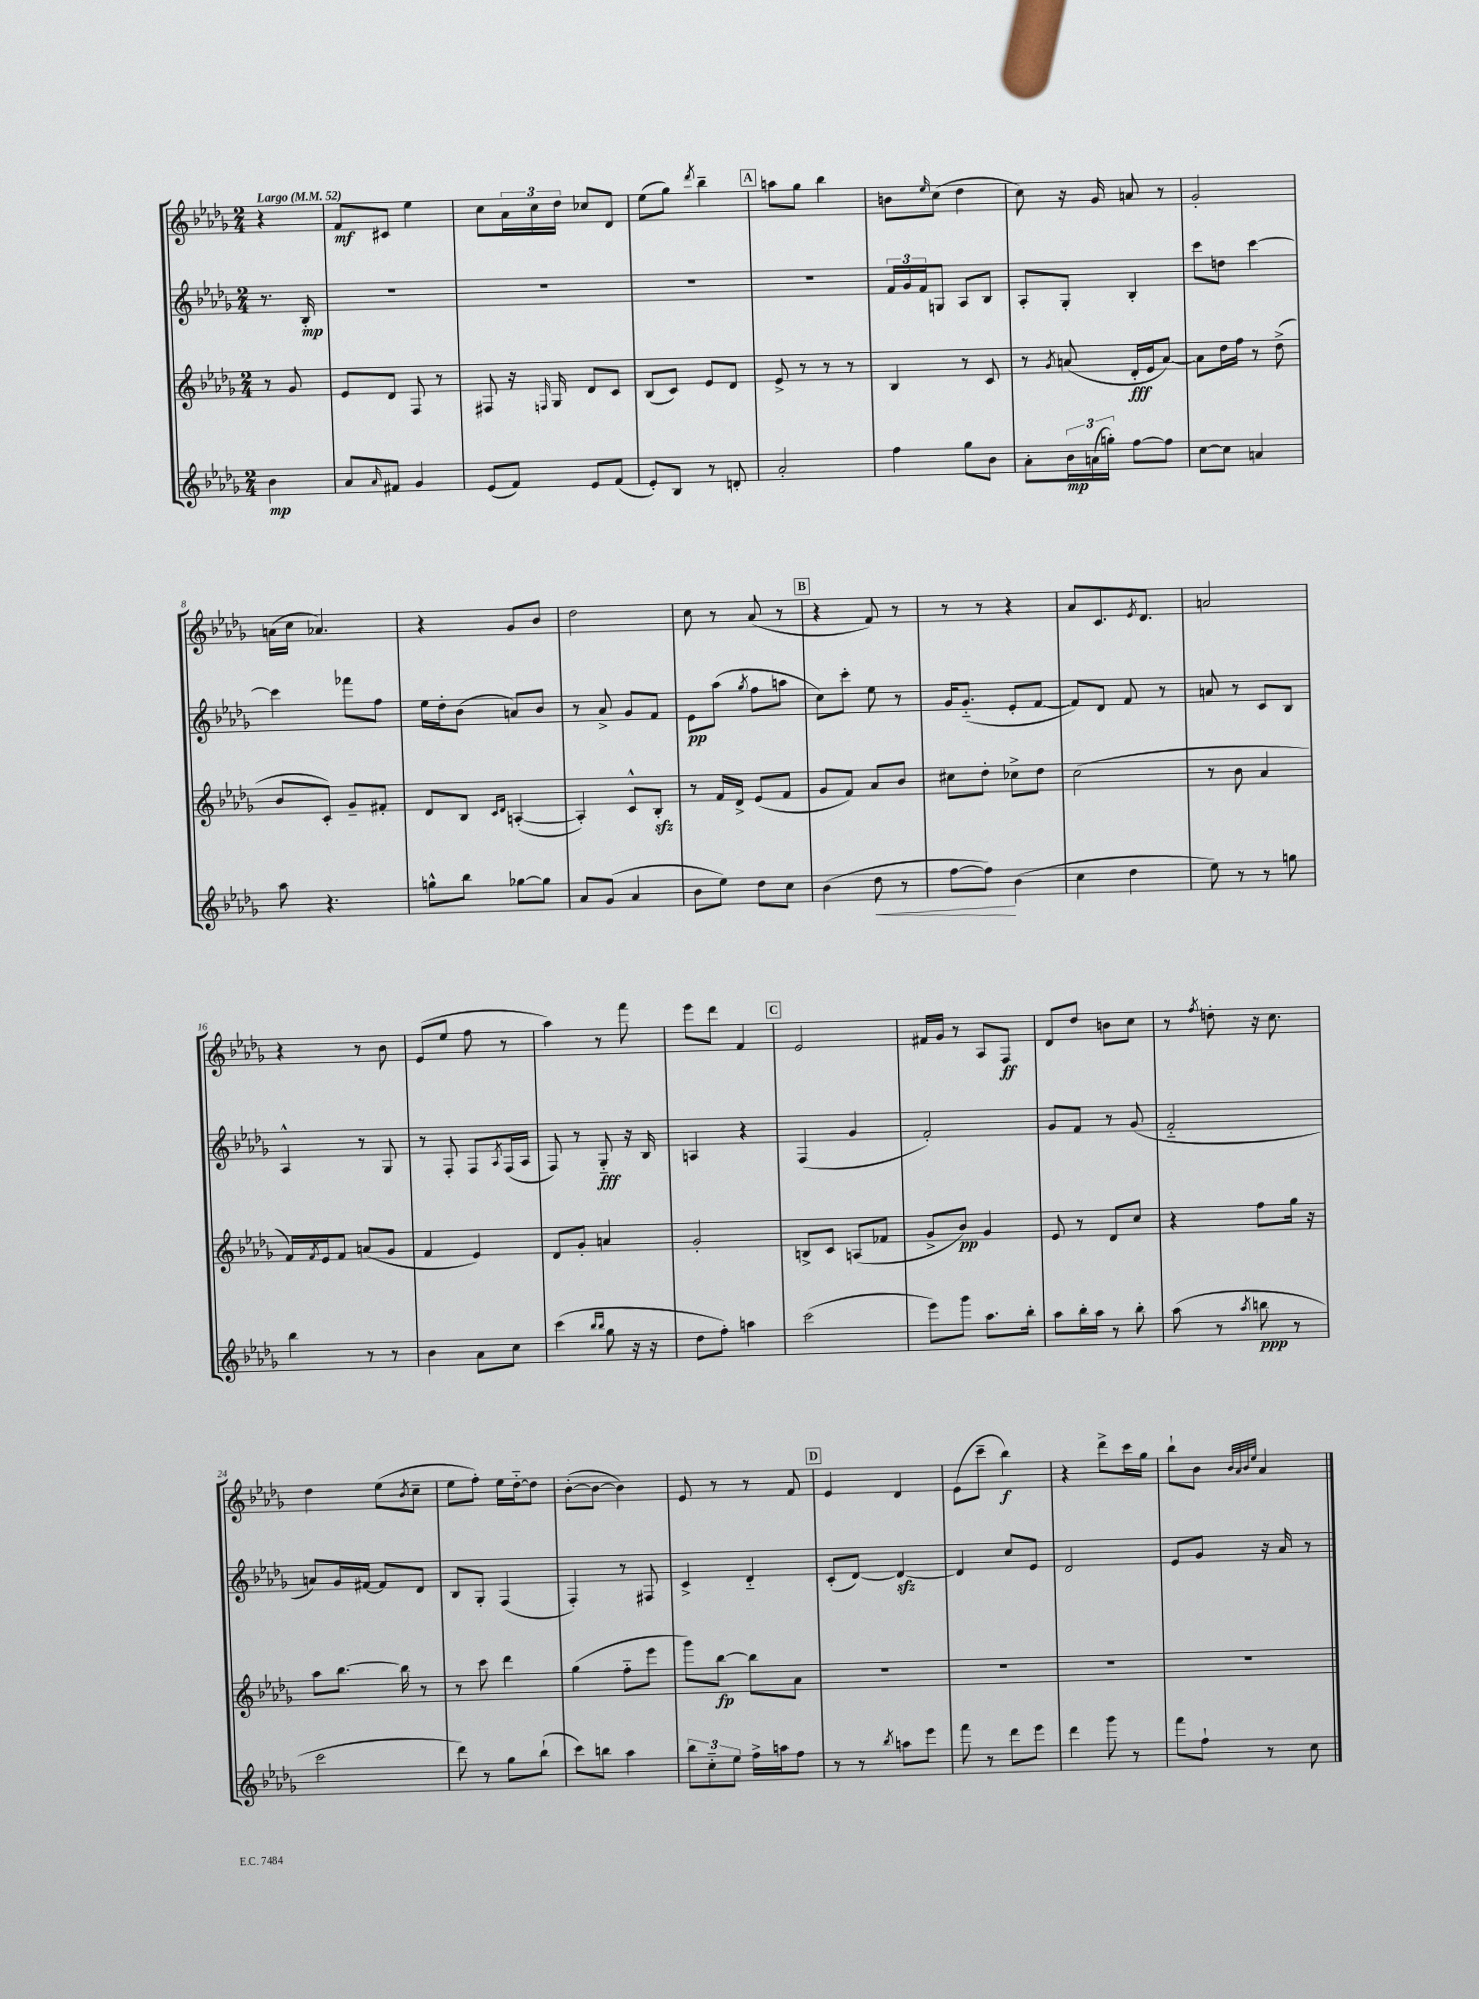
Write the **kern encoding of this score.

**kern	**dynam	**kern	**dynam	**kern	**dynam	**kern	**dynam
*part4	*part4	*part3	*part3	*part2	*part2	*part1	*part1
*staff4	*staff4	*staff3	*staff3	*staff2	*staff2	*staff1	*staff1
*clefG2	*	*clefG2	*	*clefG2	*	*clefG2	*
*k[b-e-a-d-g-]	*	*k[b-e-a-d-g-]	*	*k[b-e-a-d-g-]	*	*k[b-e-a-d-g-]	*
*M2/4	*	*M2/4	*	*M2/4	*	*M2/4	*
*MM52	*	*MM52	*	*MM52	*	*MM52	*
=	=	=	=	=	=	=	=
!	!	!	!	!	!	!LO:TX:a:B:t=Largo	!
4b-\	mp	8r	.	8.r	.	4r	.
.	.	8g-/	.	.	.	.	.
.	.	.	.	16B-'/	mp	.	.
=1	=1	=1	=1	=1	=1	=1	=1
8a-/L	.	8e-/L	.	2r	.	8f/L	mf
16qqa-/	.	.	.	.	.	.	.
8f#X/J	.	8d-/J	.	.	.	8c#X/J	.
4g-/	.	8F/	.	.	.	4ee-\	.
.	.	8r	.	.	.	.	.
=2	=2	=2	=2	=2	=2	=2	=2
(8e-/L	.	8F#X/	.	2r	.	8cc\L	.
8f/J)	.	16r	.	.	.	24a-\L	.
.	.	.	.	.	.	24cc\	.
.	.	16qqFn/	.	.	.	.	.
.	.	16G-/	.	.	.	.	.
.	.	.	.	.	.	24dd-\JJ	.
8e-/L	.	8d-/L	.	.	.	8cc-X/L	.
(8f/J	.	8c/J	.	.	.	8d-/J	.
=3	=3	=3	=3	=3	=3	=3	=3
8e-'/L)	.	(8B-/L	.	2r	.	(8ee-\L	.
8B-/J	.	8c/J)	.	.	.	8gg-\J)	.
.	.	.	.	.	.	8qddd-/	.
8r	.	8e-/L	.	.	.	4bb-~\	.
8dn'/	.	8d-/J	.	.	.	.	.
!!LO:REH:place=s1:t=A
=4	=4	=4	=4	=4	=4	=4	=4
2a-'/	.	8e-^/	.	2r	.	8aan\L	.
.	.	8r	.	.	.	8gg-\J	.
.	.	8r	.	.	.	4bb-\	.
.	.	8r	.	.	.	.	.
=5	=5	=5	=5	=5	=5	=5	=5
4ff\	.	4B-/	.	24f/LL	.	8bn\L	.
.	.	.	.	24g-/	.	.	.
.	.	.	.	24f/J	.	.	.
.	.	.	.	.	.	16qqee-/	.
.	.	.	.	8Gn/J	.	(8cc\J	.
8gg-\L	.	8r	.	8A-/L	.	4dd-\	.
8b-\J	.	8c/	.	8B-/J	.	.	.
=6	=6	=6	=6	=6	=6	=6	=6
8a-'\L	.	8r	.	8A-'/L	.	8cc\)	.
.	.	8qg-/	.	.	.	.	.
24b-\L	mp	(8an/	.	8G-'/J	.	16r	.
(24an\	.	.	.	.	.	.	.
.	.	.	.	.	.	16g-/	.
24ggn'\JJ)	.	.	.	.	.	.	.
[8ff\L	.	16d-'/LL	fff	4B-'/	.	8an/	.
.	.	16e-/J	.	.	.	.	.
8ff\J]	.	[8a/J)	.	.	.	8r	.
=7	=7	=7	=7	=7	=7	=7	=7
[8cc\L	.	8a\L]	.	8ccc\L	.	2g-'/	.
8cc\J]	.	16dd-\L	.	8ddn\J	.	.	.
.	.	16ff\JJ	.	.	.	.	.
4an/	.	8r	.	[4ccc\	.	.	.
.	.	(8dd-^\	.	.	.	.	.
!!LO:LB:g=z
=8	=8	=8	=8	=8	=8	=8	=8
8aa-\	.	8b-/L	.	4ccc\]	.	(16an\LL	.
.	.	.	.	.	.	16cc\JJ	.
4.r	.	8c'/J)	.	.	.	4.a-X/)	.
.	.	8g-~/L	.	8fff-X\L	.	.	.
.	.	8f#X'/J	.	8ff\J	.	.	.
=9	=9	=9	=9	=9	=9	=9	=9
8ggn^^\L	.	8d-/L	.	16ee-\LL	.	4r	.
.	.	.	.	16dd-'\J	.	.	.
8bb-\J	.	8B-/J	.	(8b-\J	.	.	.
.	.	16qqc/LL	.	.	.	.	.
.	.	16qqd-/JJ	.	.	.	.	.
[8gg-X\L	.	([4An'/	.	8an/L)	.	8g-/L	.
8gg-\J]	.	.	.	8b-/J	.	8b-/J	.
=10	=10	=10	=10	=10	=10	=10	=10
8a-/L	.	4A'/])	.	8r	.	2dd-\	.
(8g-/J	.	.	.	8a-^/	.	.	.
4a-/	.	8c^^/L	.	8g-/L	.	.	.
.	.	8B-zz'/J	.	8f/J	.	.	.
=11	=11	=11	=11	=11	=11	=11	=11
8b-\L	.	8r	.	8e-\L	pp	8cc\	.
8ee-\J)	.	16f/LL	.	(8aa-\J	.	8r	.
.	.	16d-^/JJ	.	.	.	.	.
.	.	.	.	8qgg-/	.	.	.
8dd-\L	.	(8e-/L	.	8ff\L	.	(8a-/	.
8cc\J	.	8f/J	.	8aan\J	.	8r	.
!!LO:REH:place=s1:t=B
=12	=12	=12	=12	=12	=12	=12	=12
(4b-\	.	8g-/L	.	8cc\L)	.	4r	.
.	.	8f/J)	.	8ccc'\J	.	.	.
!	!LO:HP:b	!	!	!	!	!	!
8dd-\	<	8a-/L	.	8ee-\	.	8f/)	.
8r	.	8b-/J	.	8r	.	8r	.
=13	=13	=13	=13	=13	=13	=13	=13
[8ff\L	.	8cc#X\L	.	16g-/KL	.	8r	.
.	.	.	.	(8.g-/J	.	.	.
8ff\J])	.	8dd-'\J	.	.	.	8r	.
(4b-\	[	8cc-X^\L	.	8e-'/L	.	4r	.
.	.	8dd-\J	.	[8f/J	.	.	.
=14	=14	=14	=14	=14	=14	=14	=14
4cc\	.	(2cc\	.	8f/L])	.	8a-/L	.
.	.	.	.	8d-/J	.	8.c/	.
4dd-\	.	.	.	8f/	.	.	.
.	.	.	.	.	.	8qe-/	.
.	.	.	.	.	.	8.d-/J	.
.	.	.	.	8r	.	.	.
=15	=15	=15	=15	=15	=15	=15	=15
8ee-\)	.	8r	.	8an/	.	2an/	.
8r	.	8b-\	.	8r	.	.	.
8r	.	4a-/	.	8c/L	.	.	.
8ggn\	.	.	.	8B-/J	.	.	.
!!LO:LB:g=z
=16	=16	=16	=16	=16	=16	=16	=16
4bb-\	.	16f/LL)	.	4A-^^/	.	4r	.
.	.	8qf/	.	.	.	.	.
.	.	16e-/J	.	.	.	.	.
.	.	8f/J	.	.	.	.	.
8r	.	(8an/L	.	8r	.	8r	.
8r	.	8g-/J	.	8G-/	.	8b-\	.
=17	=17	=17	=17	=17	=17	=17	=17
4b-\	.	4f/	.	8r	.	(8e-/L	.
.	.	.	.	8F'/	.	8ee-/J	.
8a-\L	.	4e-/)	.	8F/L	.	8ff\	.
.	.	.	.	8qA-/	.	.	.
8cc\J	.	.	.	(16F/L	.	8r	.
.	.	.	.	16A-/JJ	.	.	.
=18	=18	=18	=18	=18	=18	=18	=18
(4ccc\	.	8d-/L	.	8F/)	.	4aa-\)	.
.	.	8g-'/J	.	8r	.	.	.
16qqbb-/LL	.	.	.	.	.	.	.
16qqbb-/JJ	.	.	.	.	.	.	.
8gg-\	.	4an/	.	8G-/	fff	8r	.
16r	.	.	.	16r	.	8fff\	.
16r	.	.	.	16B-/	.	.	.
=19	=19	=19	=19	=19	=19	=19	=19
8dd-\L	.	2g-'/	.	4An/	.	8eee-\L	.
8ff'\J)	.	.	.	.	.	8ddd-\J	.
4aan\	.	.	.	4r	.	4f/	.
!!LO:REH:place=s1:t=C
=20	=20	=20	=20	=20	=20	=20	=20
(2ccc\	.	8Bn^/L	.	(4F/	.	2e-/	.
.	.	8c/J	.	.	.	.	.
.	.	(8An/L	.	4g-/	.	.	.
.	.	8f-X/J	.	.	.	.	.
=21	=21	=21	=21	=21	=21	=21	=21
8eee-\L)	.	8g-^/L	.	2f'/)	.	16f#X/LL	.
.	.	.	.	.	.	16g-/JJ	.
8ggg-\J	.	8b-/J)	pp	.	.	8r	.
8.aa-\L	.	4g-/	.	.	.	8A-/L	.
.	.	.	.	.	.	8F/J	ff
16bb-'\Jk	.	.	.	.	.	.	.
=22	=22	=22	=22	=22	=22	=22	=22
8aa-\L	.	8e-/	.	8g-/L	.	8d-/L	.
16bb-'\L	.	8r	.	8f/J	.	8dd-/J	.
16aa-\JJ	.	.	.	.	.	.	.
8r	.	8d-/L	.	8r	.	8bn\L	.
8bb-'\	.	8cc/J	.	(8g-/	.	8cc\J	.
=23	=23	=23	=23	=23	=23	=23	=23
(8aa-\	.	4r	.	2f/	.	8r	.
.	.	.	.	.	.	8qff/	.
8r	.	.	.	.	.	8ddn'\	.
8qaa-/	.	.	.	.	.	.	.
8bbn\	ppp	8ff\L	.	.	.	16r	.
.	.	.	.	.	.	8.cc\	.
8r	.	16gg-\Jk	.	.	.	.	.
.	.	16r	.	.	.	.	.
!!LO:LB:g=z
=24	=24	=24	=24	=24	=24	=24	=24
2ccc\	.	8aa-\L	.	8an/L)	.	4dd-\	.
.	.	[8.bb-\J	.	16g-/L	.	.	.
.	.	.	.	[16f#X/JJ	.	.	.
.	.	.	.	8f#/L]	.	(8ee-\L	.
.	.	16bb-\]	.	.	.	.	.
.	.	.	.	.	.	8qb-/	.
.	.	8r	.	8d-/J	.	8cc~\J	.
=25	=25	=25	=25	=25	=25	=25	=25
8ddd-\)	.	8r	.	8B-/L	.	8ee-\L	.
8r	.	8ccc\	.	8G-'/J	.	8ff'\J)	.
8gg-\L	.	4ddd-\	.	(4F/	.	16ee-\LL	.
.	.	.	.	.	.	[16dd-\J	.
(8bb-`\J	.	.	.	.	.	8dd-\J]	.
=26	=26	=26	=26	=26	=26	=26	=26
8ccc\L)	.	(4gg-\	.	4F'/)	.	([8b-'\L	.
8bbn\J	.	.	.	.	.	8b-\J_	.
4aa-\	.	8ff\L	.	8r	.	4b-\])	.
.	.	8eee-\J	.	8F#X/	.	.	.
=27	=27	=27	=27	=27	=27	=27	=27
12bb-\L	.	8ggg-\L)	.	4c^/	.	8e-/	.
12cc\	.	.	.	.	.	.	.
.	.	[8bb-\J	fp	.	.	8r	.
12ee-\J	.	.	.	.	.	.	.
16ff^\LL	.	8bb-\L]	.	4d-/	.	8r	.
16aan\J	.	.	.	.	.	.	.
8ff\J	.	8a-\J	.	.	.	8f/	.
!!LO:REH:place=s1:t=D
=28	=28	=28	=28	=28	=28	=28	=28
8r	.	2r	.	(8c'/L	.	4e-/	.
8r	.	.	.	[8d-/J)	.	.	.
8qbb-/	.	.	.	.	.	.	.
8aan\L	.	.	.	4d-zz/_	.	4d-/	.
8eee-\J	.	.	.	.	.	.	.
=29	=29	=29	=29	=29	=29	=29	=29
8fff\	.	2r	.	4d-/]	.	(8e-\L	.
8r	.	.	.	.	.	8ccc~\J	.
8ddd-\L	.	.	.	8cc/L	.	4bb-\)	f
8eee-\J	.	.	.	8e-/J	.	.	.
=30	=30	=30	=30	=30	=30	=30	=30
4ddd-\	.	2r	.	2d-/	.	4r	.
8ggg-\	.	.	.	.	.	8ddd-^\L	.
8r	.	.	.	.	.	16ccc\L	.
.	.	.	.	.	.	16gg-\JJ	.
=31	=31	=31	=31	=31	=31	=31	=31
8fff\L	.	2r	.	8e-/L	.	8bb-`\L	.
8ff`\J	.	.	.	8g-/J	.	8b-\J	.
.	.	.	.	.	.	32qqb-/LLL	.
.	.	.	.	.	.	32qqa-/	.
.	.	.	.	.	.	32qqb-/	.
.	.	.	.	.	.	32qqee-/JJJ	.
8r	.	.	.	16r	.	4a-/	.
.	.	.	.	16a-/	.	.	.
8cc\	.	.	.	8r	.	.	.
==	==	==	==	==	==	==	==
*-	*-	*-	*-	*-	*-	*-	*-
